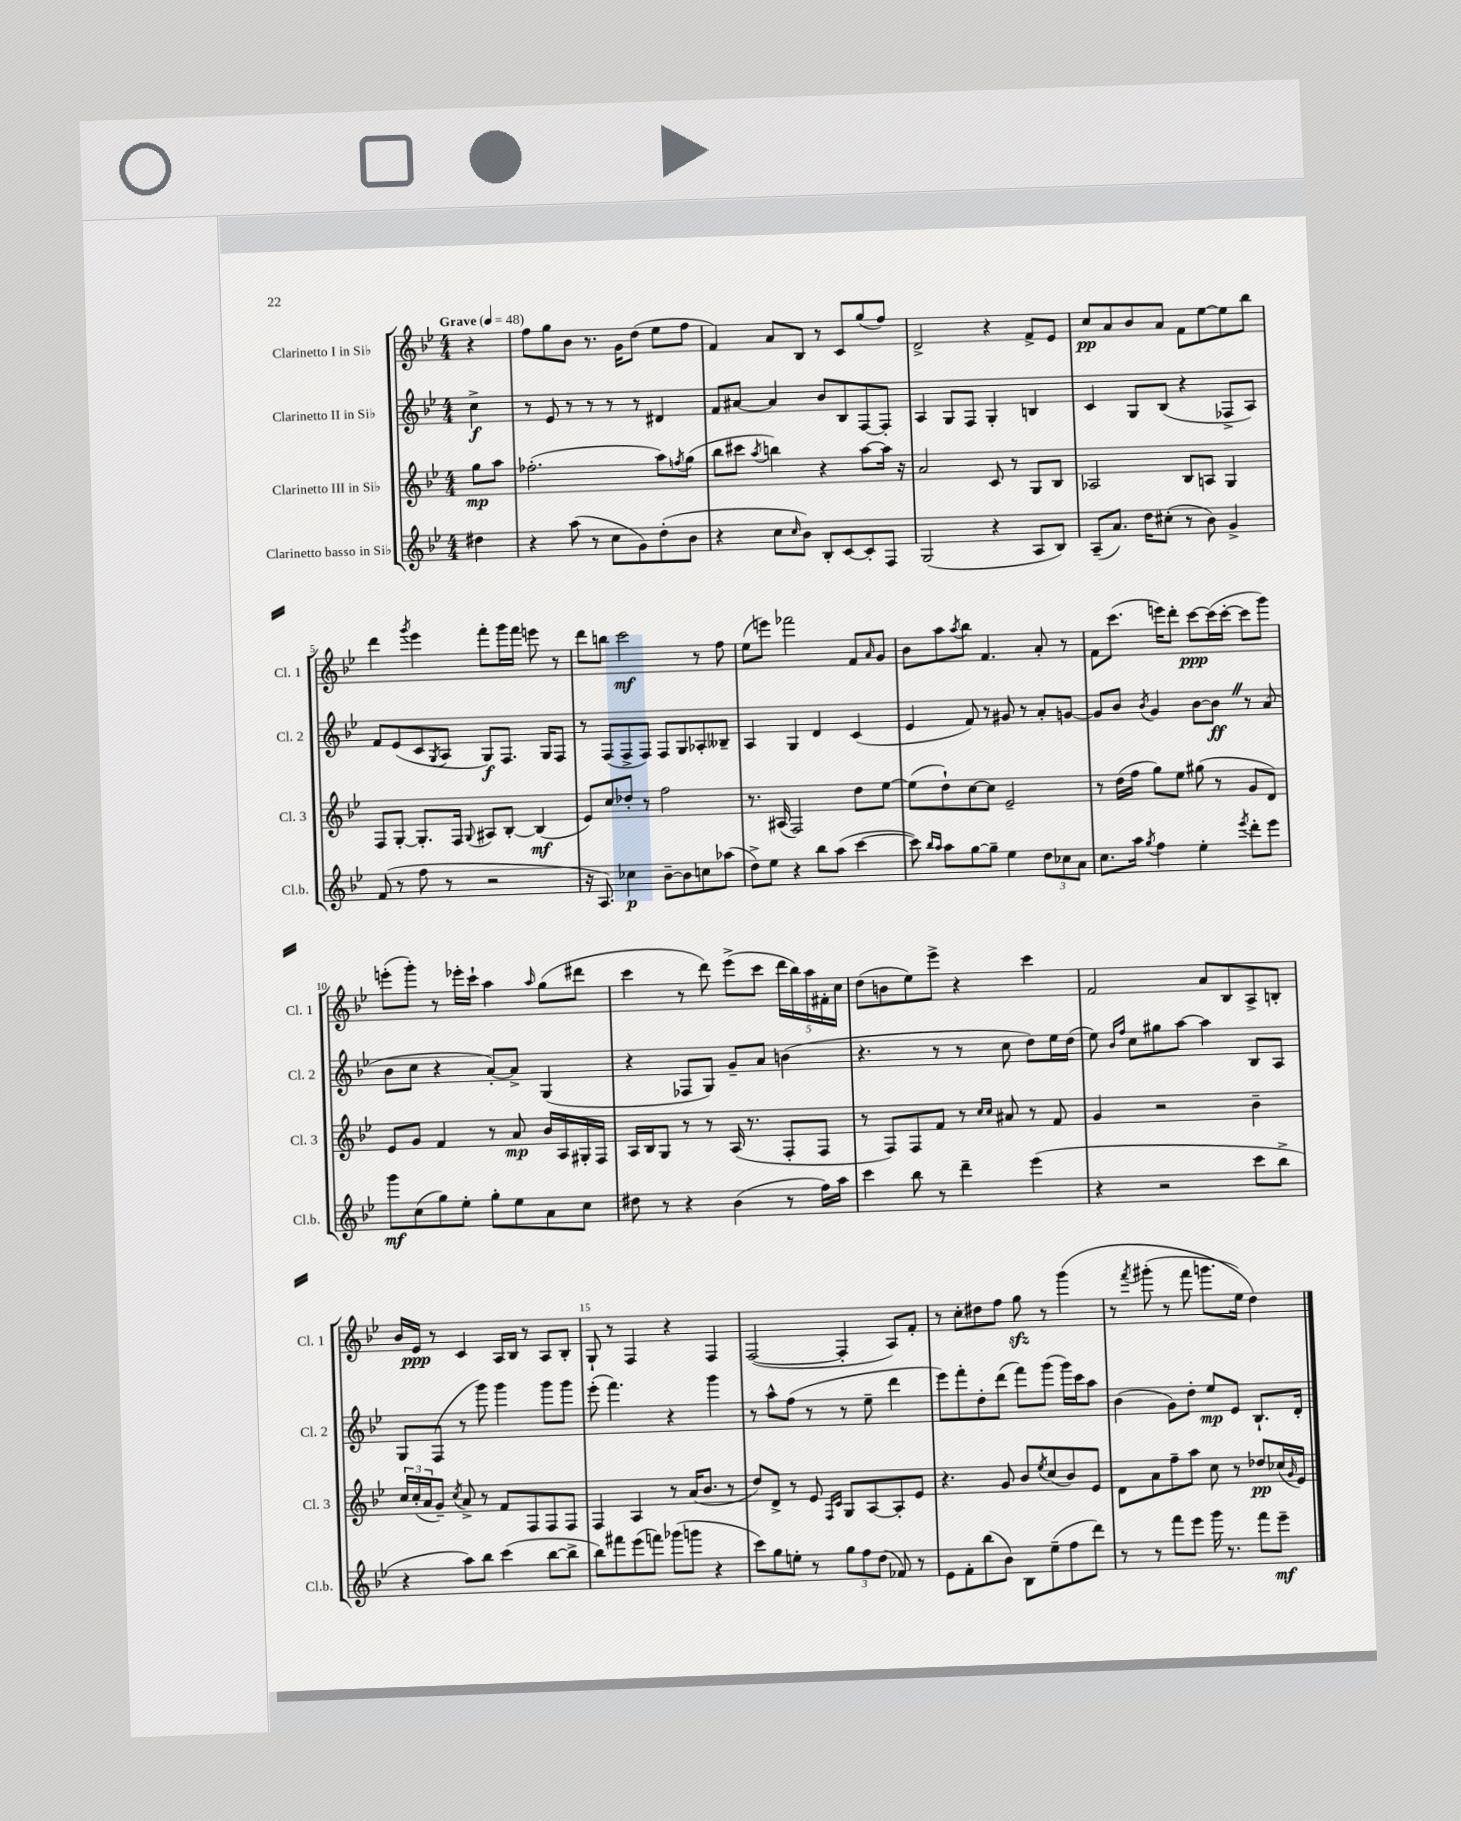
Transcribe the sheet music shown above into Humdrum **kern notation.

**kern	**dynam	**kern	**dynam	**kern	**dynam	**kern	**dynam
*part4	*part4	*part3	*part3	*part2	*part2	*part1	*part1
*staff4	*staff4	*staff3	*staff3	*staff2	*staff2	*staff1	*staff1
*I"Clarinetto basso in Si♭	*	*I"Clarinetto III in Si♭	*	*I"Clarinetto II in Si♭	*	*I"Clarinetto I in Si♭	*
*I'Cl.b.	*	*I'Cl. 3	*	*I'Cl. 2	*	*I'Cl. 1	*
*clefG2	*	*clefG2	*	*clefG2	*	*clefG2	*
*k[b-e-]	*	*k[b-e-]	*	*k[b-e-]	*	*k[b-e-]	*
*M4/4	*	*M4/4	*	*M4/4	*	*M4/4	*
*MM48	*	*MM48	*	*MM48	*	*MM48	*
=	=	=	=	=	=	=	=
!	!	!	!	!	!	!LO:TX:a:B:t=Grave	!
4dd#X\	.	8gg\L	mp	4cc^\	f	4r	.
.	.	8aa\J	.	.	.	.	.
=1	=1	=1	=1	=1	=1	=1	=1
4r	.	(2.ff-X'\	.	8r	.	8ff\L	.
.	.	.	.	8e-/	.	8gg\	.
(8aa\	.	.	.	8r	.	8b-\J	.
8r	.	.	.	8r	.	8.r	.
8cc\L	.	.	.	8r	.	.	.
.	.	.	.	.	.	16g\KL	.
8g\)	.	.	.	8r	.	(8dd\J	.
(8dd'\	.	8aa\L)	.	4d#X/	.	8ee-\L	.
.	.	8qffn/	.	.	.	.	.
8b-\J	.	(8gg\J	.	.	.	8ff\J	.
=2	=2	=2	=2	=2	=2	=2	=2
4r	.	8bb-\L	.	8f/L	.	4f/)	.
.	.	8ccc#X\J	.	[8a#X/J	.	.	.
.	.	8qaa/	.	.	.	.	.
8cc\L	.	4bbn\)	.	4a#/]	.	8a/L	.
16qqcc/	.	.	.	.	.	.	.
8b-\J)	.	.	.	.	.	8B-/J	.
8B-'/L	.	4r	.	8b-/L	.	8r	.
[8c/	.	.	.	8B-/	.	8c/L	.
8c'/]	.	[8aa\L	.	[8F/	.	(8gg/	.
8F/J	.	16aa\Jk]	.	8F'/J]	.	8ff/J)	.
.	.	16r	.	.	.	.	.
=3	=3	=3	=3	=3	=3	=3	=3
(2G/	.	2a/	.	4A/	.	2d^/	.
.	.	.	.	8G/L	.	.	.
.	.	.	.	8F/J	.	.	.
4r	.	8c/	.	4G'/	.	4r	.
.	.	8r	.	.	.	.	.
8A/L	.	8G/L	.	4Bn/	.	8f^/L	.
8B-/J)	.	8B-/J	.	.	.	8e-/J	.
=4	=4	=4	=4	=4	=4	=4	=4
(8A~/L	.	2A-X/	.	4c/	.	8cc/L	pp
8.a/J)	.	.	.	.	.	8a/	.
.	.	.	.	8G/L	.	8b-/	.
16dd\KL	.	.	.	.	.	.	.
(8cc#X'\J	.	.	.	(8B-/J	.	8a/J	.
8r	.	8B-/L	.	4r	.	8f\L	.
8b-\)	.	8An/J	.	.	.	[8ee-\	.
4g^/	.	4G/	.	8F-X^/L	.	8ee-\]	.
.	.	.	.	8A/J)	.	8bb-\J	.
!!LO:LB:g=z
=5	=5	=5	=5	=5	=5	=5	=5
(8f/	.	8F/L	.	8f/L	.	4ddd\	.
8r	.	[8G'/J	.	(8e-/	.	.	.
.	.	.	.	.	.	8qggg/	.
8ff\	.	8.G'/L]	.	8c/	.	4eee-\	.
.	.	.	.	8qG/	.	.	.
8r	.	.	.	8A/J	.	.	.
.	.	16F/Jk	.	.	.	.	.
.	.	8qqG/	.	.	.	.	.
2r	.	8A#X/L	.	8G/L)	f	8fff'\L	.
.	.	[8B-'/J	.	8.F/J	.	16ggg\L	.
.	.	.	.	.	.	16fff\JJ	.
.	.	(4B-/]	mf	.	.	8eeen\	.
.	.	.	.	16G/KL	.	.	.
.	.	.	.	8F/J	.	8r	.
=6	=6	=6	=6	=6	=6	=6	=6
16r	.	8e-/L)	.	8r	.	8ddd\L	.
8.A/)	.	.	.	.	.	.	.
.	.	8cc/	.	(8F/L	.	8bbn\J	.
4cc-X\	p	8dd-X'/J	.	8F^/	.	2ccc\	mf
.	.	8r	.	8F/J)	.	.	.
[8b-~\L	.	2ff\	.	8F/L	.	.	.
8b-\]	.	.	.	8G/	.	.	.
8ccn\	.	.	.	8A-X'/	.	8r	.
(8aa-X\J	.	.	.	8B--X~/J	.	8ff\	.
=7	=7	=7	=7	=7	=7	=7	=7
8dd^\L)	.	8.r	.	4A/	.	(8ee-\L	.
8ee-\J	.	.	.	.	.	8eeen\J)	.
.	.	(16A#X/	.	.	.	.	.
4r	.	2F/)	.	4G/	.	2fff-X\	.
8bb-\L	.	.	.	4d/	.	.	.
(8aa\J	.	.	.	.	.	.	.
[4ccc\	.	8dd\L	.	(4c/	.	8f/L	.
.	.	.	.	.	.	16qqa/	.
.	.	[8ee-\J	.	.	.	8g/J	.
=8	=8	=8	=8	=8	=8	=8	=8
8ccc\])	.	(8ee-\L]	.	4e-/	.	8b-\L	.
16qqbb-/LL	.	.	.	.	.	.	.
16qqaa/JJ	.	.	.	.	.	.	.
8aa\L	.	8dd`\)	.	.	.	8aa\	.
.	.	.	.	.	.	8qaa/	.
[8gg\	.	[8cc\	.	8f/)	.	8bb-\J	.
8gg~\J]	.	8cc\J]	.	8r	.	4.f/	.
4ee-\	.	2e-~/	.	8g#X/	.	.	.
.	.	.	.	8r	.	.	.
12dd\L	.	.	.	8a'/L	.	8a'/	.
12cc-X\	.	.	.	.	.	.	.
.	.	.	.	[8gn/J	.	8r	.
12a\J	.	.	.	.	.	.	.
=9	=9	=9	=9	=9	=9	=9	=9
8.cc\L	.	8r	.	8g/L]	.	8f\L	.
.	.	(16dd\LL	.	8b-/J	.	(8.ccc\J	.
16aa\Jk	.	16ff\JJ	.	.	.	.	.
8qgg/	.	.	.	8qb-/	.	.	.
4ff\	.	8gg\L)	.	4g/	.	.	.
.	.	.	.	.	.	16eeen\KL)	.
.	.	8ee-\J	.	.	.	8ddd'\J	.
4ee-'\	.	(8gg#X\	.	[8b-\L	.	[8ccc\L	ppp
.	.	8r	.	8b-Z\J]	ff	(16ccc\L]	.
.	.	.	.	.	.	[16ccc'\JJ	.
8qeee-/	.	.	.	.	.	.	.
8ddd'\L	.	8g/L	.	8r	.	8ccc\L]	.
8eee-\J	.	8d/J)	.	(8a/	.	8ggg\J)	.
!!LO:LB:g=z
=10	=10	=10	=10	=10	=10	=10	=10
8ggg\L	mf	8e-/L	.	8b-\L	.	(8eeen'\L	.
(8cc\	.	8g/J	.	8cc\J	.	8ggg'\J)	.
8gg\)	.	4f/	.	4r	.	8r	.
8ee-'\J	.	.	.	.	.	16eee-X'\LL	.
.	.	.	.	.	.	16ccc`\JJ	.
8gg'\L	.	8r	.	[8a'/L)	.	4aa\	.
8ee-\	.	8a/	mp	8a^/J]	.	.	.
.	.	.	.	.	.	16qqaa/	.
8a\	.	16b-/LL	.	(4G/	.	(8gg\L	.
.	.	16A/	.	.	.	.	.
8cc\J	.	16G#X'/	.	.	.	8ddd#X\J	.
.	.	16F/JJ	.	.	.	.	.
=11	=11	=11	=11	=11	=11	=11	=11
8dd#X\	.	16A/LL	.	4r	.	4ccc\	.
.	.	16B-/J	.	.	.	.	.
8r	.	8G/J	.	.	.	.	.
4r	.	8r	.	8F-X/L	.	8r	.
.	.	8r	.	8G/J)	.	8ddd\)	.
(4b-\	.	(16A/	.	8g~/L	.	(8eee-^\L	.
.	.	8.r	.	.	.	.	.
.	.	.	.	8a/J	.	8ccc\J	.
8r	.	8F'/L	.	(4bn\	.	20ddd\LL	.
.	.	.	.	.	.	20bb-\)	.
.	.	.	.	.	.	20aa\	.
16ff\LL)	.	8F/J	.	.	.	.	.
.	.	.	.	.	.	20f#X'\	.
16aa\JJ	.	.	.	.	.	.	.
.	.	.	.	.	.	20cc\JJ	.
=12	=12	=12	=12	=12	=12	=12	=12
4ccc\	.	8r	.	4.r	.	(8dd\L	.
.	.	8F/L)	.	.	.	8bn\	.
8bb-\	.	8F/	.	.	.	8ee-\)	.
8r	.	8f/J	.	8r	.	8eee-^\J	.
4ddd~\	.	8r	.	8r	.	4r	.
.	.	16qqcc/LL	.	.	.	.	.
.	.	16qqcc/JJ	.	.	.	.	.
.	.	8a#X/	.	8cc\	.	.	.
(4eee-\	.	8r	.	8dd\L)	.	4ccc\	.
.	.	8f/	.	16ee-\L	.	.	.
.	.	.	.	(16dd\JJ	.	.	.
=13	=13	=13	=13	=13	=13	=13	=13
4r	.	4g/	.	8ee-\)	.	2f/	.
.	.	.	.	16qqb-/LL	.	.	.
.	.	.	.	16qqff/JJ	.	.	.
.	.	.	.	8cc\L	.	.	.
2r	.	2r	.	8gg#X\	.	.	.
.	.	.	.	[8aa\J	.	.	.
.	.	.	.	4aa\]	.	8a/L	.
.	.	.	.	.	.	8B-/	.
8ccc\L	.	4b-~\	.	8B-/L	.	8A^/	.
8bb-^\J	.	.	.	8A/J	.	8Bn'/J	.
!!LO:LB:g=z
=14	=14	=14	=14	=14	=14	=14	=14
4r	.	24cc/LL	.	8G/L	.	16b-/LL	.
.	.	(24cc'/	.	.	.	.	.
.	.	.	.	.	.	16e-/JJ	ppp
.	.	24a/J	.	.	.	.	.
.	.	8g~/J)	.	(8F/J	.	8r	.
.	.	8qcc/	.	.	.	.	.
8aa\L)	.	8a^/	.	8r	.	4c/	.
8bb-\J	.	8r	.	8ggg\)	.	.	.
(4ccc\	.	8f/L	.	4ggg\	.	16A/LL	.
.	.	.	.	.	.	16B-/JJ	.
.	.	8F/	.	.	.	8r	.
[8bb-\L	.	8F/	.	8ggg\L	.	8A/L	.
8bb-^\J]	.	8F/J	.	8ggg\J	.	8B-'/J	.
=15	=15	=15	=15	=15	=15	=15	=15
8bb-\L)	.	4F/	.	(8eee-'\	.	8G`/	.
8fff#X\	.	.	.	4.fff\)	.	8r	.
(8eee-\	.	4A/	.	.	.	4F/	.
8fffn\J)	.	.	.	.	.	.	.
(8ggg-X\L	.	8r	.	4r	.	4r	.
8gggn\J	.	(16a/KL	.	.	.	.	.
.	.	8.b-/J	.	.	.	.	.
4r	.	.	.	4ggg\	.	4F/	.
.	.	8r	.	.	.	.	.
=16	=16	=16	=16	=16	=16	=16	=16
8ccc\L)	.	8dd/L)	.	8r	.	([2F/	.
8gg\	.	8d^/J	.	8aa^^\L	.	.	.
8een'\J	.	8r	.	(8ff\J	.	.	.
8r	.	8e-/	.	8r	.	.	.
.	.	16qqF/LL	.	.	.	.	.
.	.	16qqc/JJ	.	.	.	.	.
12gg\L	.	8G/L	.	8r	.	4F'/]	.
12ff\	.	.	.	.	.	.	.
.	.	[8A/	.	8ee-~\	.	.	.
(12dd\J	.	.	.	.	.	.	.
8f-X/)	.	8A'/]	.	4ddd\	.	8A/L)	.
8r	.	8e-/J	.	.	.	8f'/J	.
=17	=17	=17	=17	=17	=17	=17	=17
8e-\L	.	4.r	.	8eee-\L)	.	8r	.
8f'\	.	.	.	8fff'\	.	8cc'\L	.
(8bb-\	.	.	.	8dd'\	.	8dd#X\	.
8b-\J)	.	8g/	.	(8ddd\J	.	8ff\J	.
8B-\L	.	8b-/L	.	8fff\L)	.	8ggzz\	.
.	.	8qee-/	.	.	.	.	.
(8ee-~\	.	(8cc/	.	(8ggg\J	.	8r	.
8ff\	.	8b-/)	.	16ggg\LL)	.	(4ggg\	.
.	.	.	.	16ccc\J	.	.	.
8ddd\J)	.	8e-/J	.	8aa\J	.	.	.
=18	=18	=18	=18	=18	=18	=18	=18
8r	.	8d\L	.	(4b-\	.	8r	.
.	.	.	.	.	.	8qfff/	.
8r	.	8a\	.	.	.	(8ggg#X'\	.
8fff\L	.	8ff~\	.	8g\L)	.	8r	.
8eee-\J	.	8aa\J	.	8dd'\J	.	8fff\	.
16ggg\	.	8cc\	.	8ee-/L	mp	8.gggn\L	.
8.r	.	.	.	.	.	.	.
.	.	8r	.	8e-/J	.	.	.
.	.	.	.	.	.	16ee-\Jk)	.
8fff\L	.	8dd-X/L	pp	8.B-`/L	.	4dd\)	.
8eee-~\J	mf	(16cc-X/L	.	.	.	.	.
.	.	16qqg/	.	.	.	.	.
.	.	16e-/JJ)	.	16d'/Jk	.	.	.
==	==	==	==	==	==	==	==
*-	*-	*-	*-	*-	*-	*-	*-
